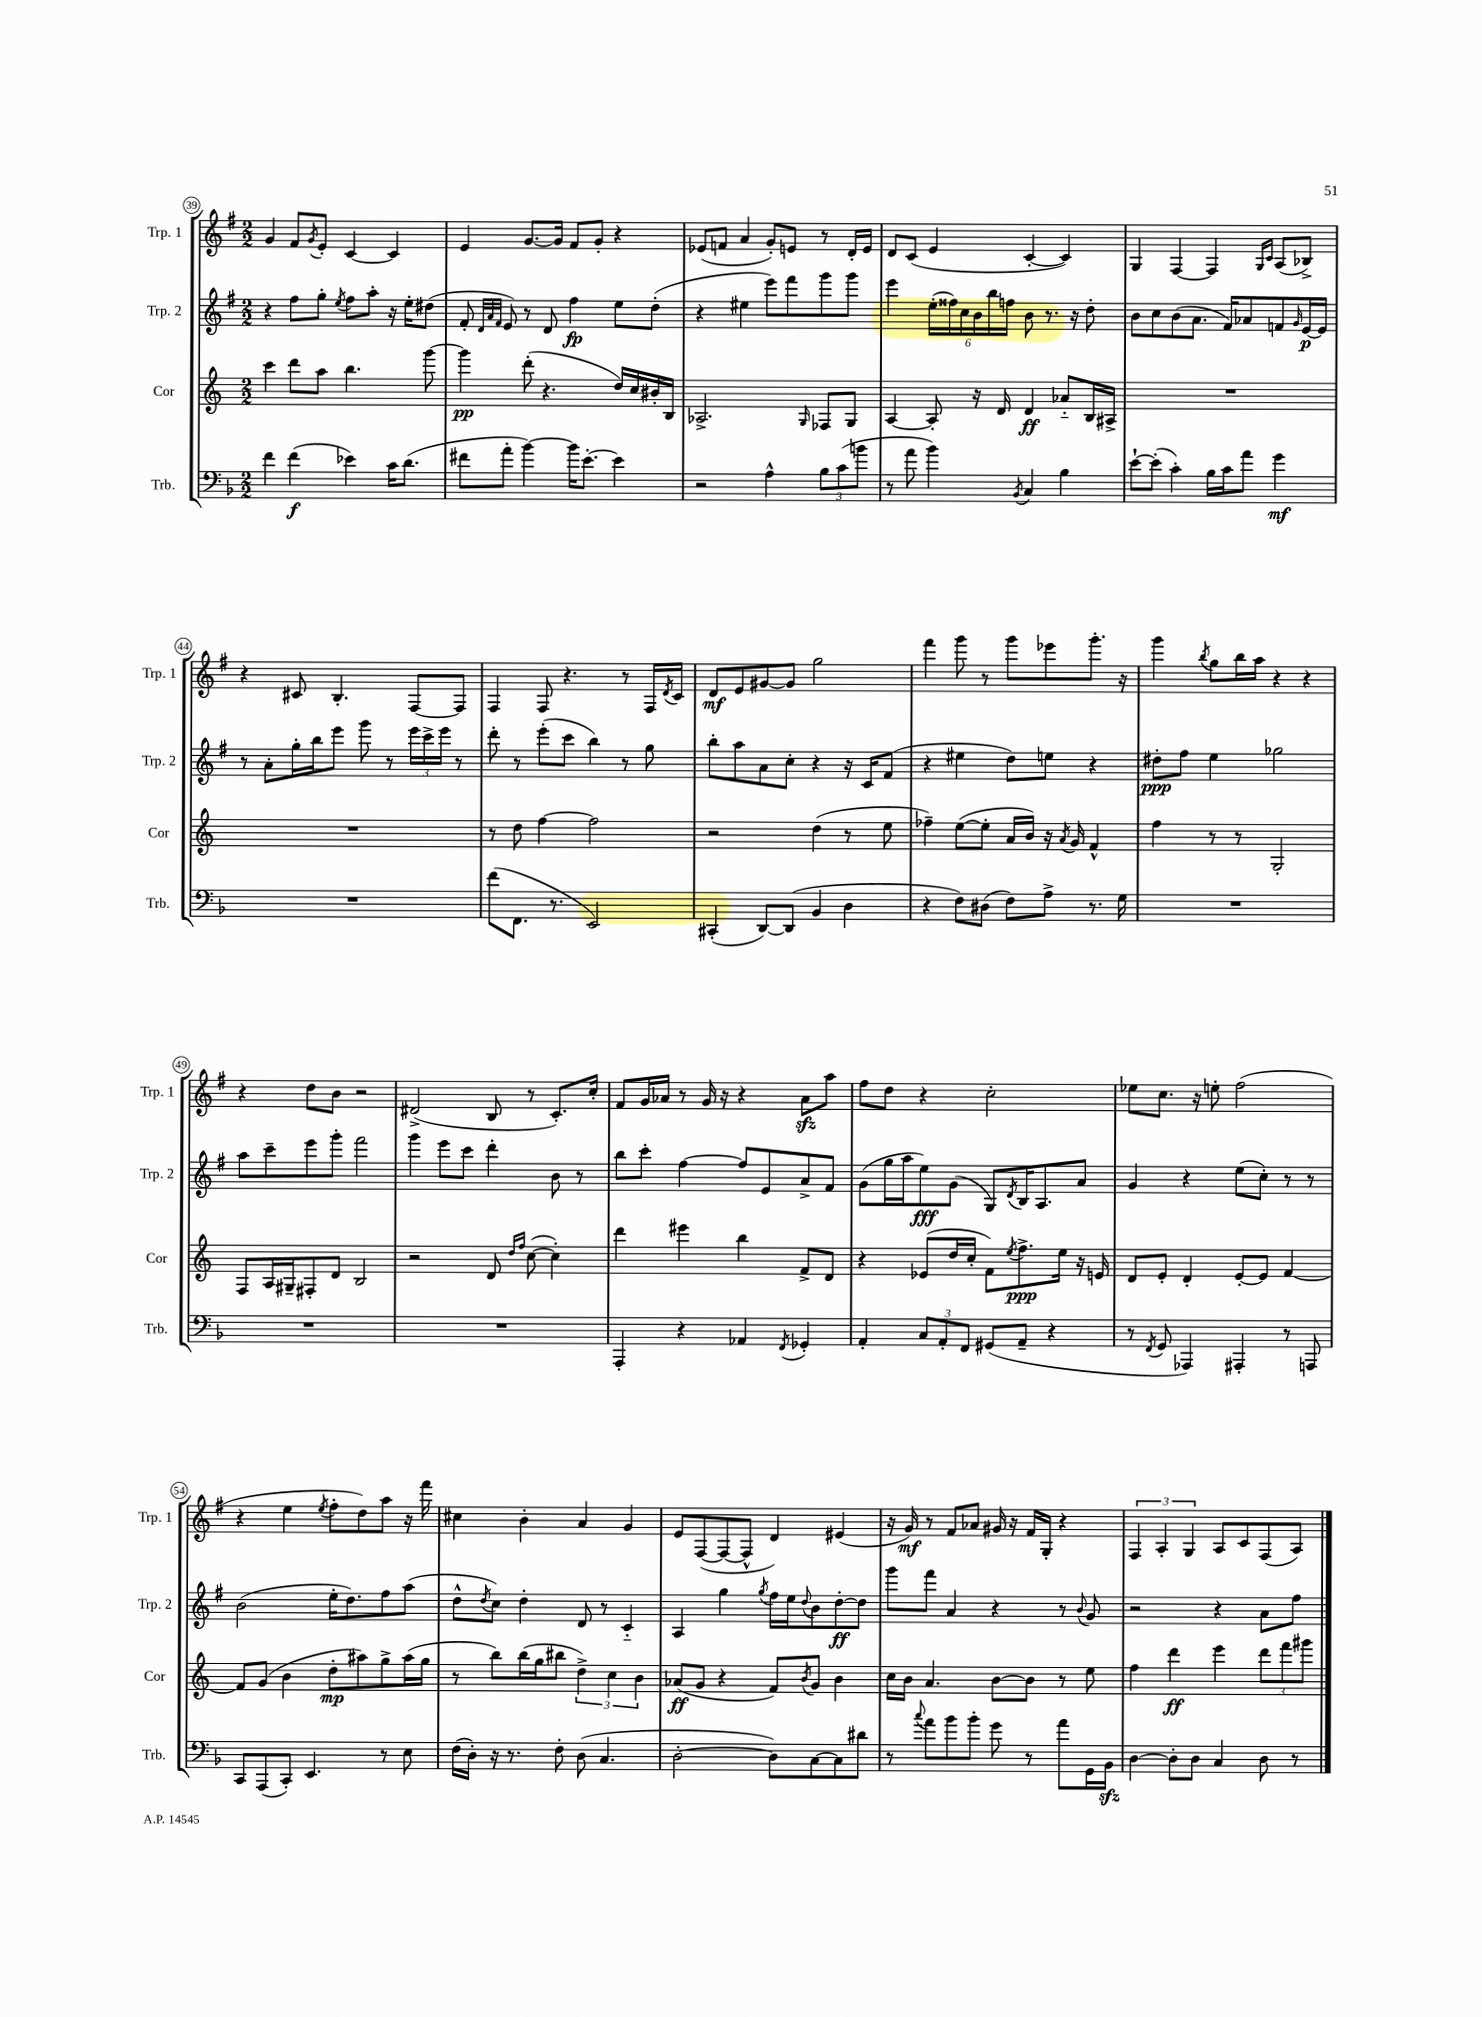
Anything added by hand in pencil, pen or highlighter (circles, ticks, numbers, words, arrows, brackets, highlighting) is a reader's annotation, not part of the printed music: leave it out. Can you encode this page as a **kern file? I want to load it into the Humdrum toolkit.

**kern	**kern	**kern	**kern
*staff4	*staff3	*staff2	*staff1
*clefF4	*clefG2	*clefG2	*clefG2
*k[b-]	*k[]	*k[f#]	*k[f#]
*M2/2	*M2/2	*M2/2	*M2/2
4f	4ccc	4r	4g
(4f	8ddd	8ff#	8f#
.	.	.	8qg
.	8aa	8gg'	8e'
.	.	8qee	.
4e-)	4.bb	8ff#	[4c
.	.	8aa'	.
16c	.	16r	4c]
(8.d	.	16ee'	.
.	[8ggg	(8dd#	.
=	=	=	=
8f#	4ggg]	8f#'	4e
.	.	32qqd	.
.	.	32qqa	.
.	.	32qqf#	.
8a'	.	8e)	.
[4b-)	(8ddd'	8r	[8.g
.	4.r	8d	.
.	.	.	16g]
16b-]	.	4ff#	8f#
[8.e'	.	.	.
.	.	.	8g'
4e]	16dd)	8ee	4r
.	16cc	.	.
.	16b#'	(8dd'	.
.	16B	.	.
=	=	=	=
2r	2.A-^	4r	(8e-
.	.	.	8f
.	.	4ee#	4a
4A^^	.	8eee)	8g')
.	.	8fff#	8e
.	16qqG	.	.
12B-	8F-	8ggg	8r
(12c	.	.	.
.	8G	8ggg	16d'
12b	.	.	.
.	.	.	16e
=	=	=	=
8r	[4A	4eee	8d
8a	.	.	(8c
4b-)	8A']	(24ee'	4e
.	.	24ff##)	.
.	.	24cc	.
.	16r	24b	.
.	.	24bb	.
.	16d	.	.
.	.	24ff	.
8qBB-	.	.	.
4C	4d	8b	[4c'
.	.	8.r	.
4B-	8a-'~	.	4c])
.	.	16r	.
.	16B	8dd'	.
.	16A#^	.	.
=	=	=	=
[8e`	1r	8b	4G
(8e']	.	8cc	.
4c')	.	(8b	[4F#
.	.	8.a	.
16B-	.	.	4F#]
16c	.	16f#)	.
8a	.	8a-	.
.	.	.	16qqG
.	.	.	16qqc
4g	.	8f	(8A
.	.	16qqg	.
.	.	[16e	8B-^)
.	.	16e]	.
=	=	=	=
1r	1r	8r	4r
.	.	8a'	.
.	.	16gg'	8c#
.	.	16bb	.
.	.	8eee	4.B'
.	.	8ggg	.
.	.	8r	.
.	.	24eee	[8F#
.	.	24ccc^	.
.	.	24eee	.
.	.	8r	8F#]
=	=	=	=
(8f	8r	8ddd'	4F#
8.FF	8dd	8r	.
.	[4ff	(8eee'	8F#
8.r	.	.	.
.	.	8ccc	4.r
2EE)	2ff]	4bb)	.
.	.	8r	8r
.	.	8gg	16F#
.	.	.	8qd
.	.	.	16c
=	=	=	=
(4CC#'	2r	8bb'	8d
.	.	8aa	8e
[8DD)	.	8a	[8g#
(8DD]	.	8cc'	8g#]
4BB-	(4dd	4r	2gg
4D	8r	16r	.
.	.	16c	.
.	8ee	(8f#	.
=	=	=	=
4r	4ff-~)	4r	4fff#
8F)	([8ee	4ee#	8ggg
(8D#	8ee']	.	8r
8F)	16a	8dd)	8ggg
.	16b)	.	.
8A^	16r	8ee	8eee-
.	8qa	.	.
.	16g	.	.
8.r	4f^^	4r	8.ggg'
16G	.	.	16r
=	=	=	=
1r	4ff	8dd#'	4ggg
.	.	8ff#	.
.	.	.	8qbb
.	8r	4ee	8gg
.	8r	.	16bb
.	.	.	16aa
.	2G'	2gg-	4r
.	.	.	4r
=	=	=	=
1r	8F	8aa	4r
.	16A	8ccc~	.
.	16G#~	.	.
.	8F#'	8eee	8dd
.	8d	8ggg'	8b
.	2B	2fff#	2r
=	=	=	=
1r	2r	4ggg	(2d#^
.	.	8eee	.
.	.	8ccc	.
.	8d	4ddd'	8B
.	16qqdd	.	.
.	16qqff	.	.
.	([8cc	.	8r
.	4cc'])	8b	8.c')
.	.	8r	.
.	.	.	16cc'
=	=	=	=
4AAA'	4ddd	8bb	8f#
.	.	8ccc'	16g
.	.	.	16a-
4r	4eee#	[4ff#	8r
.	.	.	16g
.	.	.	16r
4AA-	4bb	8ff#]	4r
.	.	8e	.
8qFF	.	.	.
4GG-'	8f^	8a^	8a-
.	8d	8f#	8aa
=	=	=	=
4AA'	4r	(8g	8ff#
.	.	16gg	8dd
.	.	16aa	.
12C	(8e-	8ee)	4r
12AA'	.	.	.
.	16dd	(8g	.
12FF	.	.	.
.	16cc'	.	.
(8GG#	8f)	8G)	2cc'
.	8qee	8qd	.
8AA~	8.ff^	16B	.
.	.	8.A	.
4r	.	.	.
.	16ee	.	.
.	16r	8a	.
.	16e	.	.
=	=	=	=
8r	8d	4g	8ee-
8qFF	.	.	.
8GG	8e'	.	8.cc
4AAA-)	4d'	4r	.
.	.	.	16r
.	.	.	8ee'
4AAA#'	[8e'	(8ee	(2ff#
.	8e]	8cc')	.
8r	[4f	8r	.
8AAA	.	8r	.
=	=	=	=
8CC	8f]	(2b	4r
(8AAA	(8g	.	.
8CC')	4b	.	4ee
4.EE	.	.	.
.	.	.	8qee
.	8dd'	16ee'	8ff#'
.	.	8.dd)	.
.	8aa#)	.	8dd)
8r	8gg^	8ff#	8aa
8E	(16aa#	(8aa	16r
.	16gg	.	16fff#
=	=	=	=
(16F	8r	8dd^^	4cc#
16D')	.	.	.
.	.	8qdd	.
16r	8bb)	8cc)	.
8.r	.	.	.
.	(16bb	4dd'	4b'
.	16gg	.	.
8F'	8bb#	.	.
(8D	6dd^)	8d	4a
4.C	.	8r	.
.	6cc	.	.
.	.	4c'~	4g
.	6b	.	.
=	=	=	=
[2D'	(8a-	4A	8e
.	8g	.	([8F#
.	4r	4gg	8F#_
.	.	.	8F#^^]
.	.	8qgg	.
8D])	8f)	16ff#	4d)
.	.	16ee	.
.	8qb	8qqdd	.
[8C	8g	8b	.
8C]	4b	[8dd'	(4e#
8d#	.	8dd]	.
=	=	=	=
8r	16cc	8ggg	16r
.	16b	.	16g)
8qqcc	.	.	.
8a	4.a	8fff#	8r
8b-	.	4a	8f#
8b-'	.	.	8a-
8g	[8b	4r	16g#
.	.	.	16r
8r	8b]	.	16f#
.	.	.	16G'
8a	8r	8r	4r
.	.	8qqb	.
16GG	8ee	8g	.
16BB-	.	.	.
=	=	=	=
[4D	4ff	2r	6F#
.	.	.	6A'
8D']	4ddd	.	.
.	.	.	6G
8D	.	.	.
4C	4eee	4r	8A
.	.	.	8c
8D	12ddd	8a	(8F#
.	12fff	.	.
8r	.	8ff#	8A)
.	12ggg#	.	.
==	==	==	==
*-	*-	*-	*-
